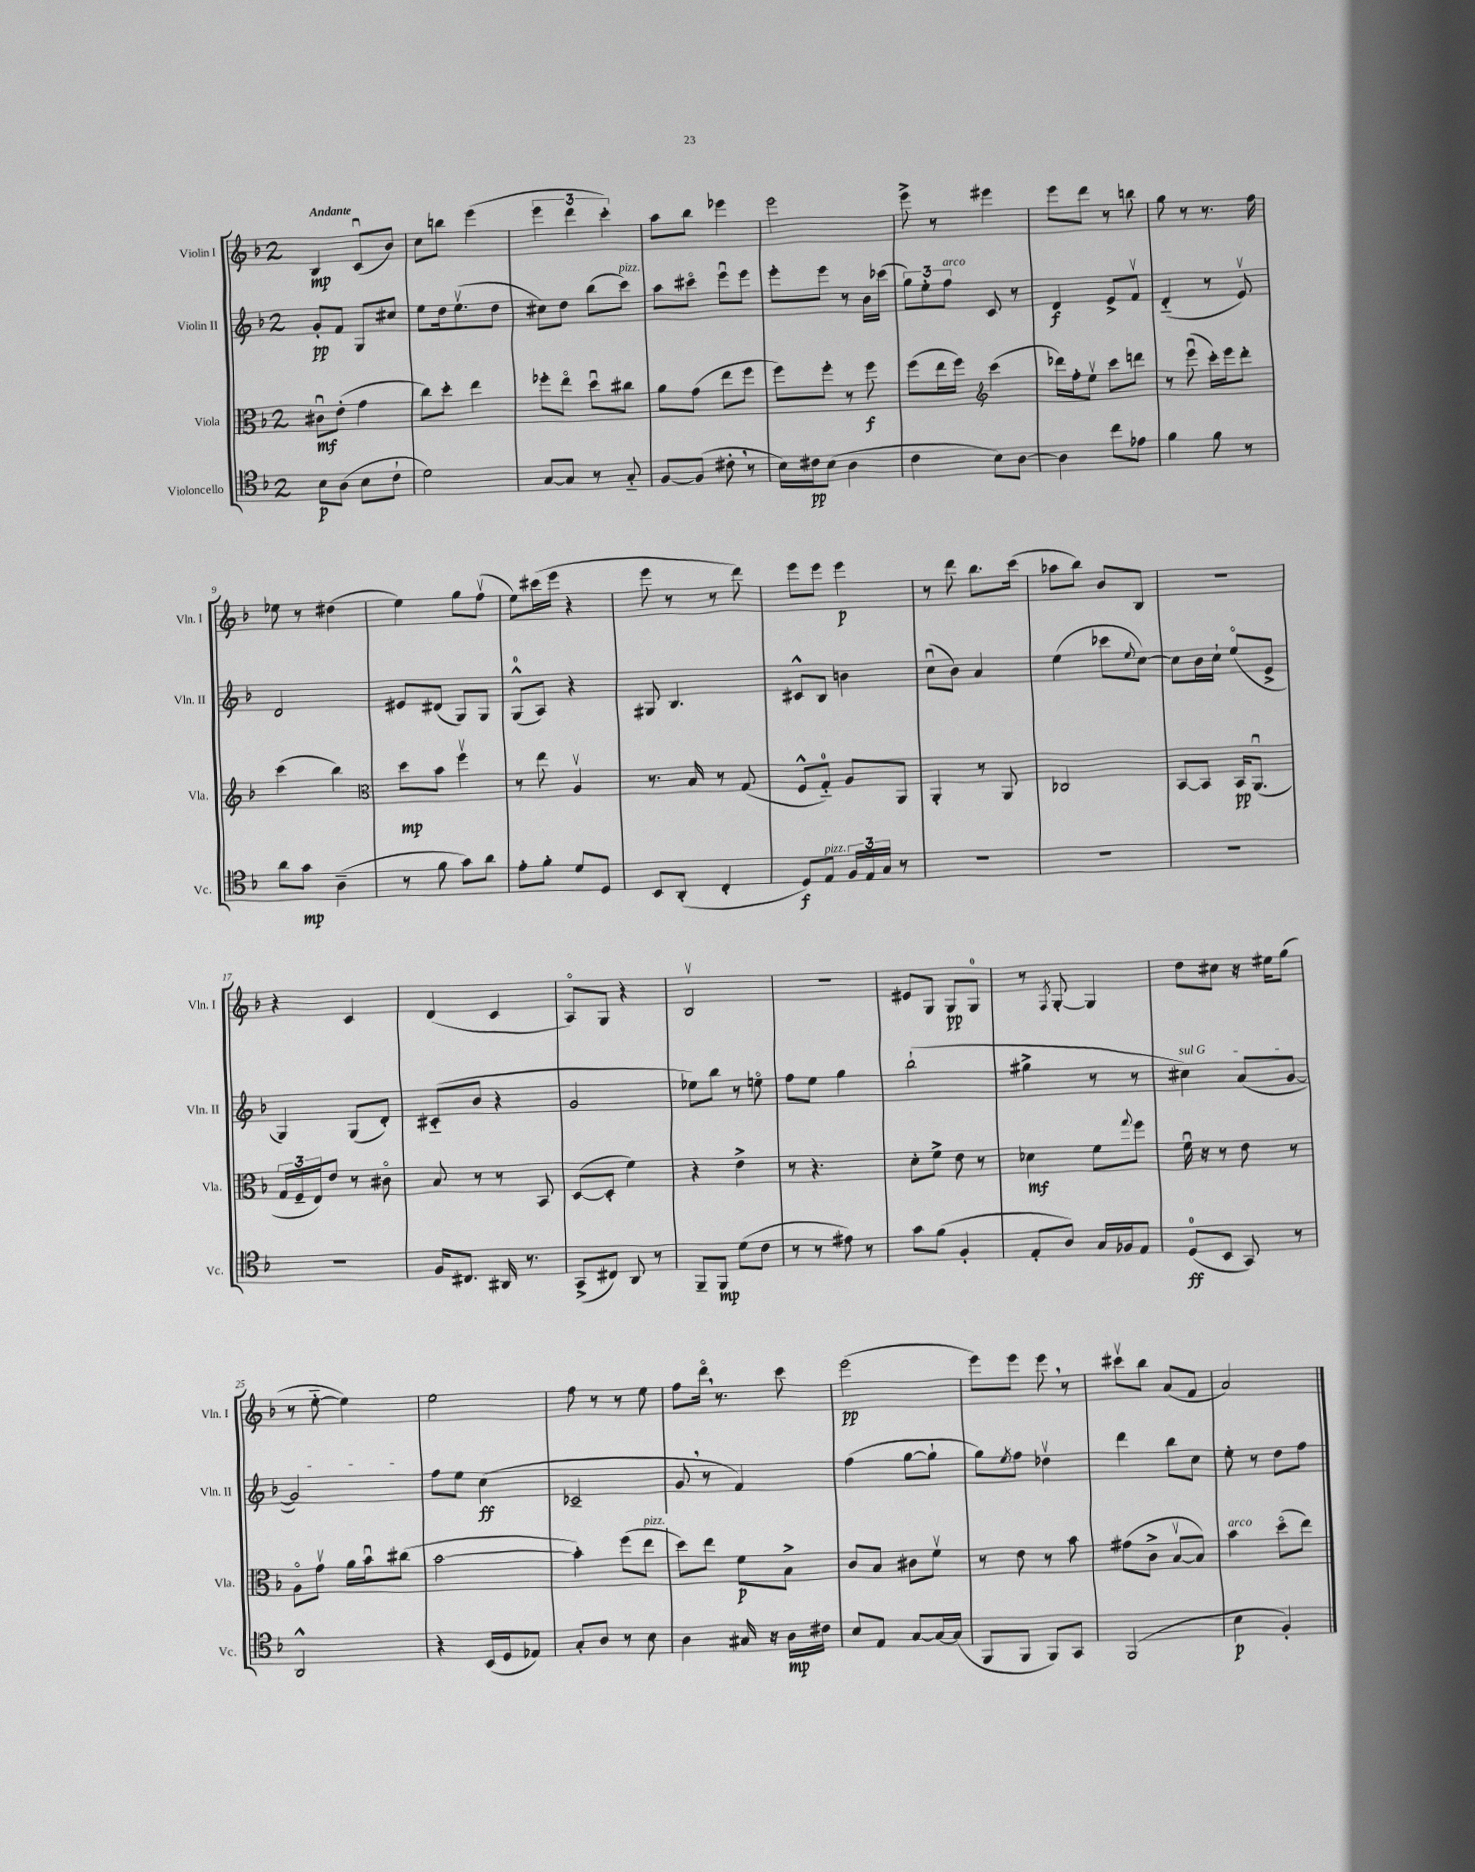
<<
\new StaffGroup <<
\new Staff = "s0" \with { instrumentName = "Violin I" shortInstrumentName = "Vln. I" } {
    \clef treble \key f \major \once \override Staff.TimeSignature.style = #'single-digit \time 2/4 \tempo "Andante"
    bes4\mp c'8\downbow( bes'8) |
    c''8 b''8 e'''4( |
    \tuplet 3/2 { e'''4 d'''4 c'''4-.) } |
    a''8 bes''8 ees'''4 |
    e'''2 |
    e'''8-> r8 eis'''4 |
    e'''8 d'''8 r8 b''8 |
    g''8 r8 r8. f''16 |
    ees''8 r8 dis''4( |
    e''4) g''8 f''8\upbow( |
    e''8) cis'''16( e'''16 r4 |
    e'''8 r8 r8 d'''8) |
    e'''8 e'''8 e'''4\p |
    r8 d'''8 bes''8. c'''16( |
    aes''8 bes''8) bes'8 bes8 |
    r2 |
    r4 c'4 |
    d'4( c'4 |
    a8\flageolet) g8 r4 |
    bes2\upbow |
    R2 |
    eis'8 g8 g8\pp g8-0 |
    r8 \acciaccatura { f8 } g8~-. g4 |
    d''8 cis''8 r16 eis''16 g''8( |
    r8 e''8~-_ e''4) |
    e''2 |
    f''8 r8 r8 e''8 |
    f''8 d'''16\flageolet \breathe r8. c'''8 |
    e'''2\pp( |
    e'''8) e'''8 e'''8 \breathe r8 |
    cis'''8\upbow bes''8 a'8( f'8 |
    a'2) \bar "|." |
}
\new Staff = "s1" \with { instrumentName = "Violin II" shortInstrumentName = "Vln. II" } {
    \clef treble \key f \major \once \override Staff.TimeSignature.style = #'single-digit \time 2/4
    g'8-.\pp f'8 g8 cis''8 |
    e''8 d''16 e''8.\upbow( d''8 |
    cis''8) d''8 bes''8( c'''8^\markup { \italic "pizz." }) |
    a''8 cis'''8\flageolet e'''8\downbow e'''8 |
    e'''8-. e'''8 r8 bes'16 ces'''16( |
    \tuplet 3/2 { g''8) e''8-. f''8^\markup { \italic "arco" } } c'8 r8 |
    d'4\f e'8-> f'8\upbow |
    d'4-_( r8 e'8\upbow) |
    d'2 |
    eis'8 dis'8( g8) g8 |
    g8-0-^( a8) r4 |
    gis8 bes4. |
    cis'8-^ bes8 b'4 |
    c''8\downbow( bes'8) a'4 |
    e''4( ces'''8 \appoggiatura { e''8 } c''8~) |
    c''8 bes'16 c''16-! e''8\flageolet( e'8-> |
    g4) g8( d'8-.) |
    cis'8-_( bes'8 r4 |
    g'2 |
    ees''8) bes''8 r8 e''8\flageolet |
    f''8 e''8 g''4 |
    bes''2-!( |
    gis''4-> r8 r8 |
    \once \override TextSpanner.bound-details.left.text = \markup { \italic "sul G" } cis''4\startTextSpan) a'8( g'8~ |
    g'2\stopTextSpan) |
    f''8 e''8 c''4\ff( |
    ces'2-- |
    g'8 \breathe r8 f'4) |
    f''4( g''8~ g''8-! |
    g''8) \acciaccatura { e''8 } f''8 des''4\upbow |
    d'''4 bes''8 c''8 |
    e''8-. r8 d''8 f''8 \bar "|." |
}
\new Staff = "s2" \with { instrumentName = "Viola" shortInstrumentName = "Vla." } {
    \clef alto \key f \major \once \override Staff.TimeSignature.style = #'single-digit \time 2/4
    cis'8\downbow\mf e'8-.( g'4 |
    c''8) d''8-. e''4 |
    fes''8-. e''8\flageolet d''8\downbow cis''8 |
    a'8 g'8( e''8 f''8 |
    f''8) f''8-. r8 f''8\f |
    f''8( e''16 f''16) \clef treble c'''4( |
    des'''16) f''16-. e''8\upbow c'''8 d'''8 |
    r8 e'''8\downbow( c'''16-.) e'''16 d'''8-. |
    c'''4( bes''4) |
    \clef alto d''8\mp bes'8 f''4\upbow |
    r8 e''8 a4\upbow |
    r8. bes16 r8 g8( |
    f8-^ g8-0-_) a8 a,8 |
    a,4-. r8 a,8 |
    ces2 |
    bes,8~ bes,8 bes,16\pp a,8.\downbow( |
    \tuplet 3/2 { g16 f16-- e16) } e'8 r8 cis'8\flageolet |
    bes8 r8 r8 bes,8 |
    d8~( d8-. f'4) |
    r4 e'4-> |
    r8 r4. |
    d'8-. f'8-> e'8 r8 |
    des'4\mf f'8 \appoggiatura { g''8 } f''8 |
    f'16\downbow r16 r8 e'8 r8 |
    a8\flageolet g'8\upbow a'16 bes'16\downbow cis''8( |
    bes'2~ |
    bes'4-.) f''8( e''8^\markup { \italic "pizz." } |
    d''8) e''8 f'8\p bes8-> |
    c'8 bes8 cis'8 f'8\upbow |
    r8 e'8 r8 bes'8 |
    gis'8( c'8-> bes8~\upbow bes8) |
    bes'4^\markup { \italic "arco" } d''8\flageolet( e''8) \bar "|." |
}
\new Staff = "s3" \with { instrumentName = "Violoncello" shortInstrumentName = "Vc." } {
    \clef tenor \key f \major \once \override Staff.TimeSignature.style = #'single-digit \time 2/4
    bes8\p a8( bes8 c'8-! |
    d'2) |
    g8~ g8 r8 g8-_ |
    f8~ f8( cis'8-. \breathe r8 |
    bes16) cis'16\pp bes8( a4 |
    c'4 bes8) a8~ |
    a4 c''8 ees'8 |
    f'4 f'8 r8 |
    a'8 g'8\mp a4--( |
    r8 f'8 g'8) a'8 |
    e'8-. f'8-. d'8 d8 |
    bes,8 a,8-.( c4-. |
    d8\f) e8^\markup { \italic "pizz." } \tuplet 3/2 { f16 e16 g16 } r8 |
    R2 |
    R2 |
    R2 |
    R2 |
    f16 cis8. ais,16 r8. |
    g,8->( cis8) a,8 r8 |
    f,8-- f,8\mp d'8( c'8 |
    r8 r8 eis'8) r8 |
    g'8 f'8( f4-. |
    e8-. a8) g16 fes16 e8 |
    d8-0\ff( bes,8 g,8) r8 |
    a,2-^ |
    r4 bes,16( d16 ees8) |
    g8-. a8 r8 bes8 |
    a4 gis16 r16 a16\mp cis'16 |
    bes8 e8 g8~ g16~ g16( |
    f,8 f,8 f,8) g,8 |
    f,2( |
    bes4\p f4-.) \bar "|." |
}
>>
>>
